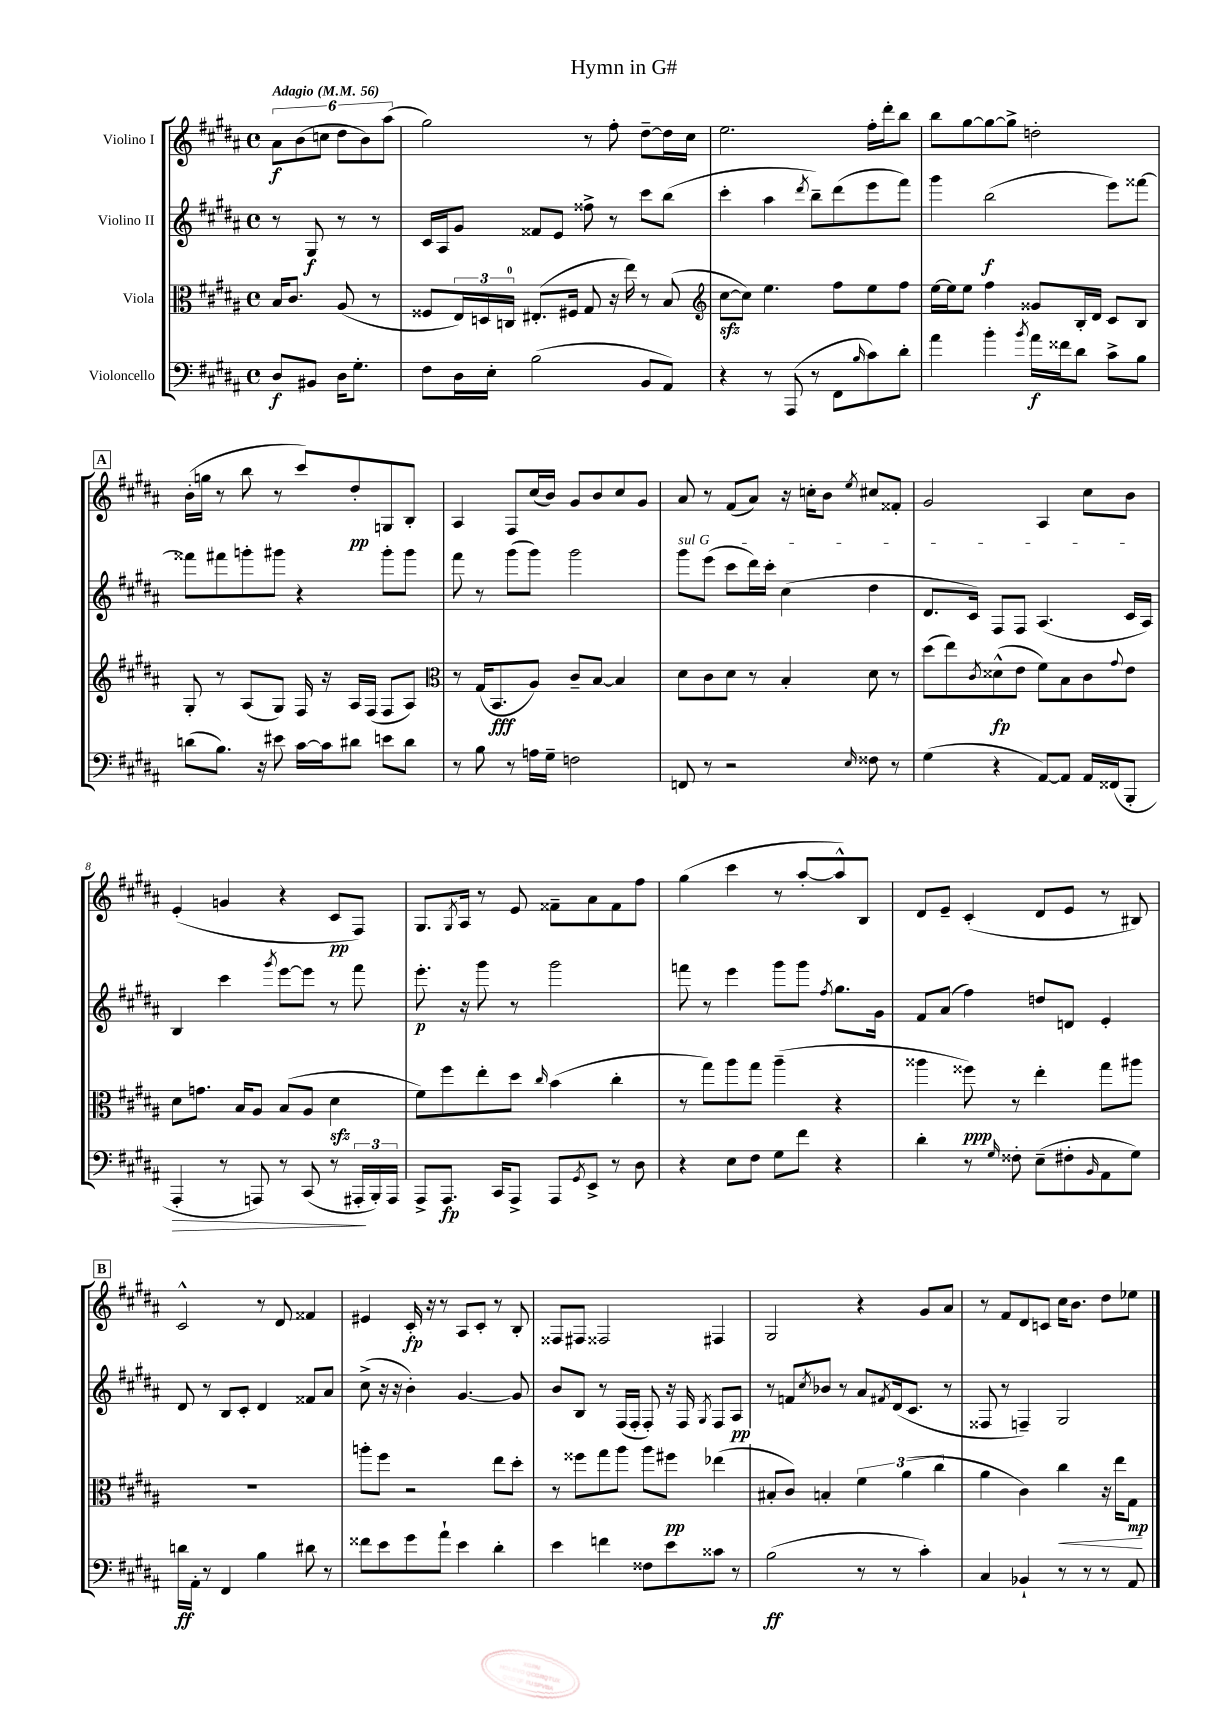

**kern	**kern	**kern	**kern
*staff4	*staff3	*staff2	*staff1
*clefF4	*clefC3	*clefG2	*clefG2
*k[f#c#g#d#a#]	*k[f#c#g#d#a#]	*k[f#c#g#d#a#]	*k[f#c#g#d#a#]
*M4/4	*M4/4	*M4/4	*M4/4
*met(c)	*met(c)	*met(c)	*met(c)
*MM56	*MM56	*MM56	*MM56
8D#/L	16B/LK	8r	12a#\L
.	8.c#/J	.	.
.	.	.	(12b\
8BB#/J	.	8G#/	.
.	.	.	12cc\J
16D#\LK	(8A#/	8r	12dd#\L
8.G#'\J	.	.	.
.	.	.	12b\)
.	8r	8r	.
.	.	.	(12aa#\J
=	=	=	=
8F#\L	8F##/L	16c#/LL	2gg#\)
.	.	16A#/J	.
16D#\L	24E/L)	8g#/J	.
.	24D/	.	.
16E'\JJ	.	.	.
.	24C/JJ	.	.
(2B\	(8.E#'/L	8f##/L	.
.	.	8e/J	.
.	16F#/Jk	.	.
.	8G#/	8ff##^\	8r
.	16r	8r	8ff#'\
.	16ee\)	.	.
8BB/L	8r	8ccc#\L	[8dd#~\L
8AA#/J)	(8B/	(8bb\J	16dd#\]L
.	.	.	16cc#\JJ
=	=	=	=
*	*clefG2	*	*
4r	[8cc#\L	4ccc#'\	2.ee\
.	8cc#\]J)	.	.
8r	4.ee\	4aa#\	.
(8AAA#/	.	.	.
.	.	8qddd#/	.
8r	.	8bb~\L)	.
8FF#\L	8ff#\L	(8ddd#\	.
16qqB/	.	.	.
8c#\)	8ee\	8eee\	16ff#'\LL
.	.	.	16ddd#'\J
8d#'\J	8ff#\J	8fff#\J)	8bb\J
=	=	=	=
4a#\	[16ee\LL	4ggg#\	8bb\L
.	16ee\]J	.	.
.	8ee\J	.	[8gg#\
4b'\	4ff#\	(2bb\	8gg#\_
.	.	.	8gg#^\]J
8qb/	.	.	.
16a#\LL	8g##/L	.	2dd'\
16f##\J	.	.	.
8d#\J	16B'/L	.	.
.	16d#/JJ	.	.
8c#^\L	8c#/L	8eee\L)	.
8B\J	8B/J	[8fff##\J	.
=	=	=	=
(8d\L	8G#'/	8fff##\]L	(16b'\LL
.	.	.	16gg\JJ
8.B\J)	8r	8fff#\	8r
.	(8A#/L	8ggg'\	8bb\
16r	.	.	.
8e#\	8G#/J)	8ggg#\J	8r
[16c#\LL	16F#/	4r	8ccc#/L)
16c#\]J	16r	.	.
8d#\J	16A#/LL	.	8dd#'/
.	(16F#/JJ	.	.
8e\L	8F#/L	8ggg#'\L	8G/
8d#\J	8A#/J)	8ggg#\J	8B'/J
=	=	=	=
*	*clefC3	*	*
8r	8r	8fff#\	4A#/
8B\	(16G#/LK	8r	.
.	8.BB/	.	.
8r	.	(8ggg#\L	8F#/L
16A\LL	8A#/J)	8ggg#\J)	(16cc#/L
16G#~\JJ	.	.	16b/JJ)
2F\	8c#~/L	2ggg#\	8g#/L
.	[8B/J	.	8b/
.	4B/]	.	8cc#/
.	.	.	8g#/J
=	=	=	=
8FF/	8d#\L	8ggg#\L	8a#/
8r	8c#\	(8eee\J	8r
2r	8d#\J	8ccc#\L	(8f#/L
.	8r	16ddd#\L)	8a#/J)
.	.	16ccc#'\JJ	.
.	4B'/	(4cc#\	16r
.	.	.	16cc'\LK
.	.	.	8b\J
16qqE/	.	.	8qee/
8F##\	8d#\	4dd#\	8cc#/L
8r	8r	.	8f##'/J
=	=	=	=
(4G#\	(8dd#\L	8.d#/L	2g#/
.	8ee\)	.	.
.	.	16c#/Jk)	.
.	8qc#/	.	.
4r	(8d##^^\	8F#/L	.
.	8e\J	8F#/J	.
[8AA#/L)	8f#\L)	(4.A#/	4A#/
8AA#/]J	8B\	.	.
16AA#/LL	8c#\	.	8cc#\L
(16FF##/J	.	.	.
.	8qqg#/	.	.
8BBB'/J	8e\J	16c#/LL	8b\J
.	.	16A#/JJ)	.
=	=	=	=
4AAA#'/	8d#\L	4B/	(4e'/
.	8.g\J	.	.
8r	.	4ccc#\	4g/
.	16B/LK	.	.
8AAA/)	8A#/J	.	.
.	.	8qggg#/	.
8r	(8B/L	[8eee\L	4r
(8CC#/	8A#/J	8eee\]J	.
8r	4d#\	8r	8c#/L
24AAA#'/LL	.	8fff#\	8F#/J)
24BBB'/)	.	.	.
24AAA#/JJ	.	.	.
=	=	=	=
8AAA#^/L	8f#\L)	8.eee'\	8.G#/L
8.AAA#/J	8ff#\	.	.
.	.	.	8qG#/
.	.	16r	16A#/Jk
.	8ee'\	8ggg#\	8r
16CC#/LK	.	.	.
8AAA#^/J	8dd#\J	8r	8e/
.	16qqcc#/	.	.
8AAA#/L	(4b\	2ggg#\	8f##~\L
8qGG#/	.	.	.
8EE^/J	.	.	8a#\
8r	4cc#'\	.	8f##\
8D#\	.	.	8ff#\J
=	=	=	=
4r	8r	8fff\	(4gg#\
.	8gg#\L)	8r	.
8E\L	8aa#\	4eee\	4ccc#\
8F#\J	8gg#\J	.	.
8G#\L	(4aa#~\	8ggg#\L	8r
8f#\J	.	8ggg#\J	[8aa#'/L
.	.	8qff#/	.
4r	4r	8.gg#\L	8aa#^^/])
.	.	.	8B/J
.	.	16g#\Jk	.
=	=	=	=
4d#'\	4aa##\	8f#/L	8d#/L
.	.	(8a#/J	8e~/J
8r	8ff##\)	4ff#\)	(4c#'/
16qqG#/	.	.	.
8F##'\	8r	.	.
(8E~\L	4ee'\	8dd/L	8d#/L
8F#'\	.	8d/J	8e/J
16qqBB/	.	.	.
8AA#\	8gg#\L	4e'/	8r
8G#\J)	8aa#\J	.	8B#/)
=	=	=	=
16d\LL	1r	8d#/	2c#^^/
16AA#'\JJ	.	.	.
8r	.	8r	.
4FF#/	.	8B/L	.
.	.	8c#'/J	.
4B\	.	4d#/	8r
.	.	.	8d#/
8d#\	.	8f##/L	4f##/
8r	.	8a#/J	.
=	=	=	=
8f##\L	8aa'\L	(8cc#^\	4e#/
8e\	8ff#\J	16r	.
.	.	16r	.
8g#\	2r	4b'\)	16c#'/
.	.	.	16r
8a#`\J	.	.	8r
4e\	.	[4.g#/	8A#/L
.	.	.	8c#'/J
4d#'\	8ee\L	.	8r
.	8dd#'\J	8g#/]	8B'/
=	=	=	=
4e\	8r	8b/L	8F##/L
.	8ff##\L	8B/J	8F#/J
4f\	8gg#\	8r	2F##/
.	8aa#\J	(16F#/LL	.
.	.	16F#'/JJ	.
8F##\L	8aa#\L	8F#'/)	.
8e\	8ff#\J	16r	.
.	.	16F#/	.
.	.	8qG#/	.
8c##\J	(4ee-\	8F#/L	4F#/
8r	.	8A#/J	.
=	=	=	=
(2B\	8B#'/L	8r	2G#/
.	8c#/J)	8f/L	.
.	.	8qcc#/	.
.	4B'/	8b-/J	.
.	.	8r	.
8r	6f#\	8a#/L	4r
.	.	8qf#/	.
8r	.	(16d#/k	.
.	(6a#\	.	.
.	.	8.c#/J	.
4c#'\)	.	.	8g#/L
.	6cc#\	.	.
.	.	8r	8a#/J
=	=	=	=
4C#/	4a#\	8F##/	8r
.	.	8r	8f#/L
4BB-`/	4c#\)	4F~/)	8d#/
.	.	.	8c/J
8r	4cc#\	2G#/	16cc#\LK
.	.	.	8.b\J
8r	.	.	.
8r	16r	.	8dd#\L
.	16ee\LK	.	.
8AA#/	8G#\J	.	8ee-\J
==	==	==	==
*-	*-	*-	*-
